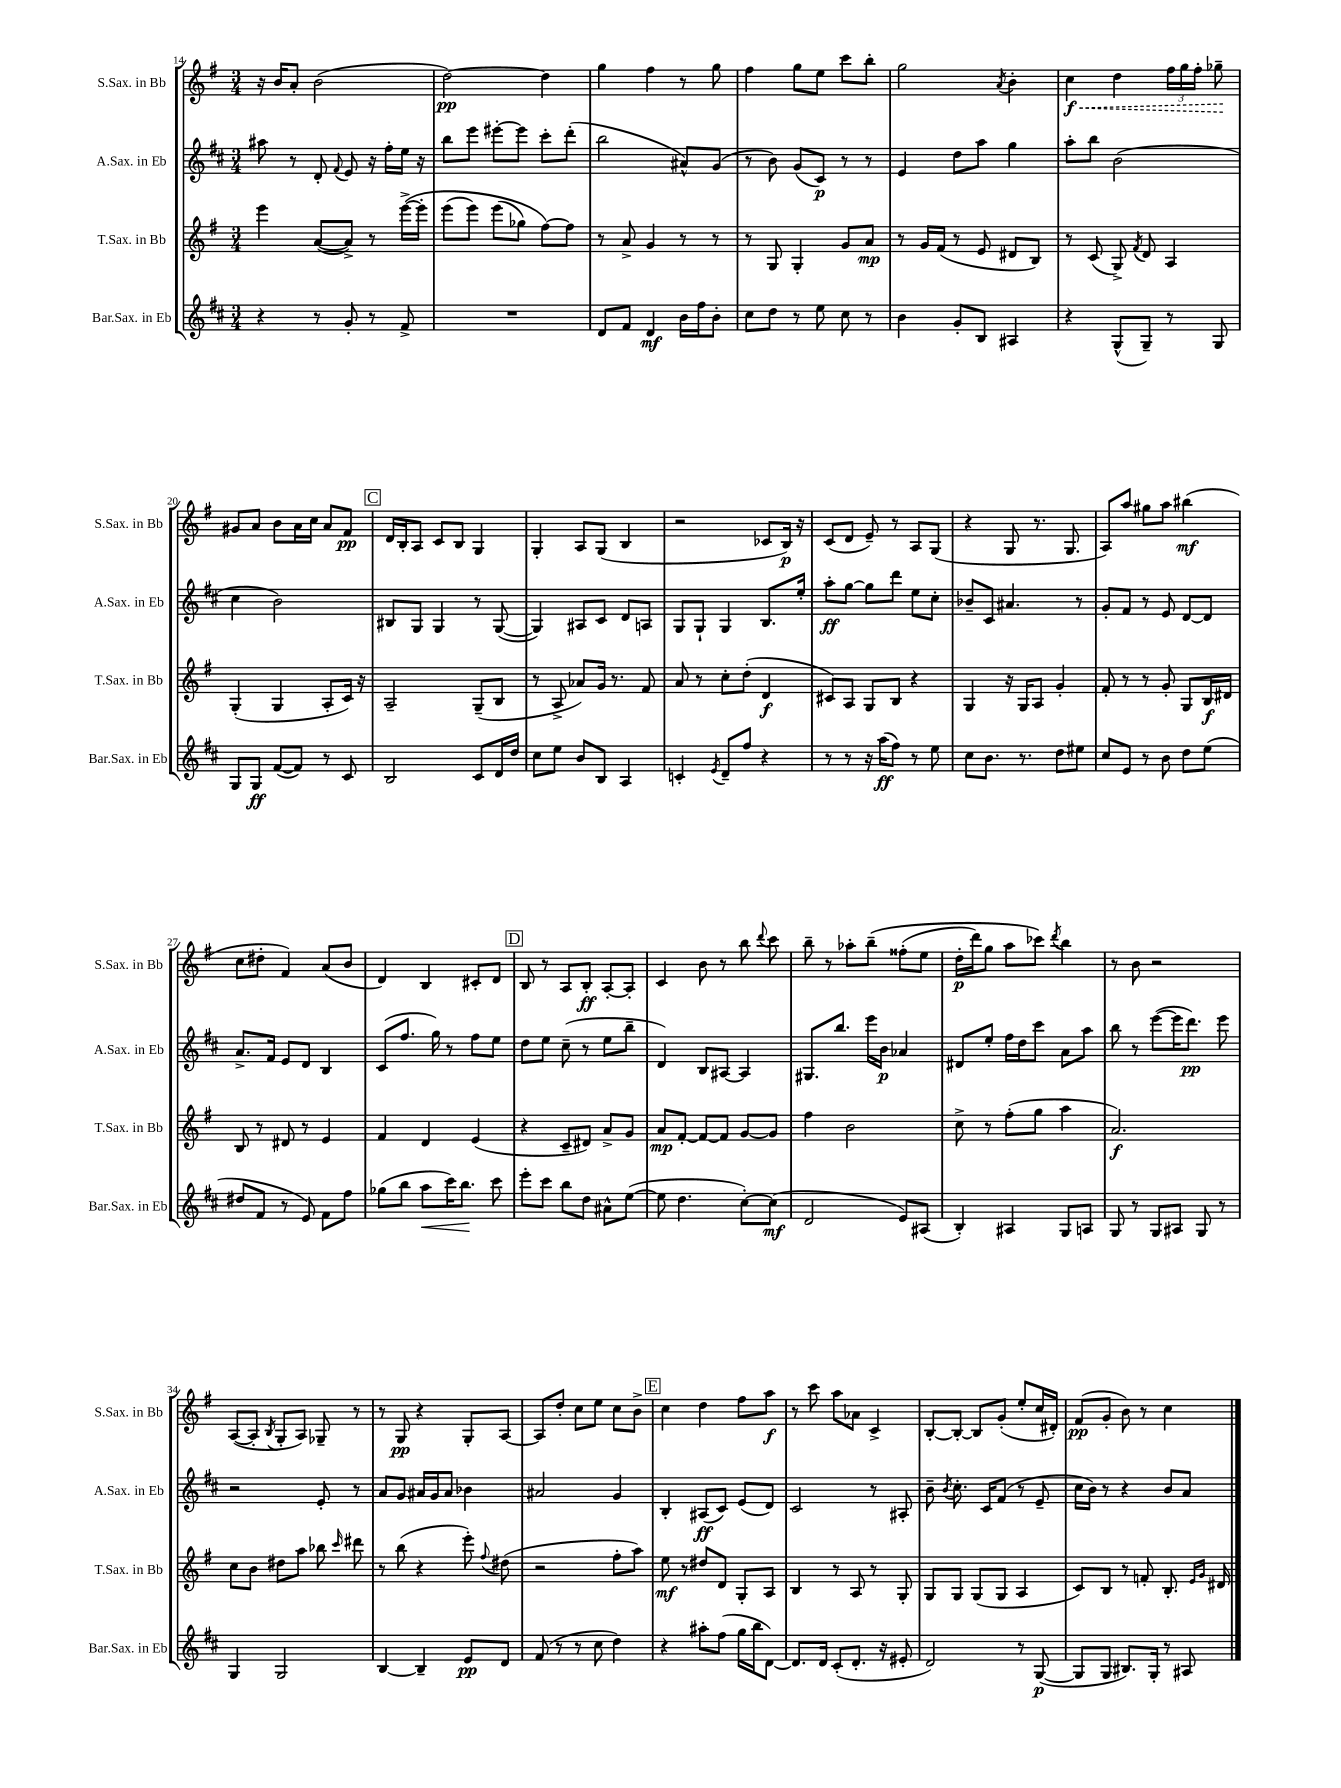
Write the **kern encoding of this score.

**kern	**kern	**kern	**kern
*staff4	*staff3	*staff2	*staff1
*clefG2	*clefG2	*clefG2	*clefG2
*k[f#c#]	*k[f#]	*k[f#c#]	*k[f#]
*M3/4	*M3/4	*M3/4	*M3/4
4r	4eee	8aa#	16r
.	.	.	16b
.	.	8r	8a'
8r	([8a	8d'	(2b
.	.	8qqf#	.
8g'	8a^])	8e	.
8r	8r	16r	.
.	.	16ff#'	.
8f#^	&([16eee^	16ee	.
.	16eee']	16r	.
=	=	=	=
2.r	(8eee	8bb	[2dd)
.	8eee)	8eee	.
.	(8eee	[8eee#'	.
.	8gg-)	8eee#]	.
.	[8ff#&)	8ccc#'	4dd]
.	8ff#]	(8ddd'	.
=	=	=	=
8d	8r	2bb	4gg
8f#	8a^	.	.
4d	4g	.	4ff#
16b	8r	8a#^^)	8r
16ff#	.	.	.
8b'	8r	(8g	8gg
=	=	=	=
8cc#	8r	8r	4ff#
8dd	8G	8b)	.
8r	4G'	(8g	8gg
8ee	.	8c#)	8ee
8cc#	8g	8r	8ccc
8r	8a	8r	8bb'
=	=	=	=
4b	8r	4e	2gg
.	16g	.	.
.	(16f#	.	.
8g'	8r	8dd	.
8B	8e	8aa	.
.	.	.	8qa
4A#	8d#	4gg	4b'
.	8B)	.	.
=	=	=	=
4r	8r	8aa'	4cc
.	(8c	8bb	.
(8G^^	8G^)	(2b	4dd
.	8qf#	.	.
8G~)	8d	.	.
8r	4A	.	24ff#
.	.	.	24gg
.	.	.	24ff#'
8G	.	.	8gg-~
=	=	=	=
8G	(4G'	4cc#	8g#
8G	.	.	8a
([8f#	4G	2b)	8b
8f#])	.	.	16a
.	.	.	16cc
8r	8A'	.	8a
8c#	16c)	.	8f#
.	16r	.	.
=	=	=	=
2B	2A~	8B#	16d
.	.	.	16B'
.	.	8G	8A
.	.	4G	8c
.	.	.	8B
8c#	(8G~	8r	4G
16d	8B	([8G	.
16dd	.	.	.
=	=	=	=
8cc#	8r	4G])	4G'
8ee	8A^	.	.
8b	8a-)	8A#	8A
8B	16g	8c#	(8G
.	8.r	.	.
4A	.	8d	4B
.	8f#	8A	.
=	=	=	=
4c'	8a	8G	2r
.	8r	8G`	.
8qe	.	.	.
8d~	8cc'	4G	.
8ff#	(8dd'	.	.
4r	4d	8.B	8c-
.	.	.	16B)
.	.	16ee'	16r
=	=	=	=
8r	8c#)	8aa'	(8c
8r	8A	[8gg	8d
16r	8G	8gg]	8e~)
(16aa	.	.	.
8ff#)	8B	8ddd	8r
8r	4r	8ee	8A
8ee	.	8cc#'	(8G
=	=	=	=
8cc#	4G	8b-~	4r
8.b	.	8c#	.
.	16r	4.a#	8G
8.r	16G	.	.
.	8A	.	8.r
8dd	4g'	.	.
.	.	.	8.G
8ee#	.	8r	.
=	=	=	=
8cc#	8f#'	8g'	8A)
8e	8r	8f#	8aa
8r	8r	8r	8gg#
8b	8g'	8e	8aa
8dd	8G	[8d	(4bb#
(8ee	16B	8d]	.
.	16d#	.	.
=	=	=	=
8dd#	8B	8.a^	8cc
8f#	8r	.	8dd#'
.	.	16f#	.
8r	8d#	8e	4f#)
8e)	8r	8d	.
8f#	4e	4B	(8a
8ff#	.	.	8b
=	=	=	=
(8gg-	4f#	(8c#	4d)
8bb	.	8.ff#	.
8aa	4d	.	4B
.	.	16gg)	.
16ccc#)	.	8r	.
8.bb	.	.	.
.	(4e	8ff#	8c#'
8ccc#	.	8ee	8d
=	=	=	=
8eee'	4r	8dd	8B
8ccc#	.	8ee	8r
8bb	8c~	(8cc#~	8A
8dd	8d#)	8r	8B'
8a#^^	8a^	8ee	[8A'
([8ee	8g	8bb~	8A']
=	=	=	=
8ee]	8a	4d)	4c
4.dd	[8f#'	.	.
.	8f#_	8B	8b
.	8f#]	[8A#	8r
[8cc#')	[8g	4A#]	8bb
.	.	.	8qqddd
(8cc#]	8g]	.	8ccc
=	=	=	=
2d	4ff#	8.G#	8bb~
.	.	.	8r
.	.	8.bb	.
.	2b	.	8aa-'
.	.	16eee	&(8bb~
.	.	16b	.
8e)	.	4a-	(8ff##'
(8A#	.	.	8ee
=	=	=	=
4B')	8cc^	8d#	16dd'
.	.	.	16ddd)
.	8r	8ee'	8gg
4A#	(8ff#'	16ff#	8aa
.	.	16dd	.
.	8gg	8ccc#	8ccc-&)
.	.	.	8qddd
8G	4aa	8a	4bb
8A	.	8aa	.
=	=	=	=
8G	2.a)	8bb	8r
8r	.	8r	8b
8G	.	([8eee	2r
8A#	.	16eee]	.
.	.	8.ddd)	.
8G	.	.	.
8r	.	8eee	.
=	=	=	=
4G	8cc	2r	([8A
.	8b	.	8A']
.	.	.	8qB
2G	8dd#	.	8G'
.	8aa	.	8A)
.	8bb-	8e'	8G-~
.	16qqccc	.	.
.	8ddd#	8r	8r
=	=	=	=
[4B	8r	8a	8r
.	(8bb	8g	8G
4B~]	4r	16a#	4r
.	.	16g	.
.	.	8a#	.
8e	8eee')	4b-	8G'
.	8qqff#	.	.
8d	(8dd#	.	[8A
=	=	=	=
(8f#	2r	2a#	8A]
8r	.	.	8dd'
8r	.	.	8cc
8cc#	.	.	8ee
4dd)	8ff#'	4g	8cc
.	8aa)	.	8b^
=	=	=	=
4r	8ee	4B'	4cc
.	8r	.	.
8aa#'	8dd#	(8A#	4dd
(8ff#	8d	8c#)	.
16gg	8G'	(8e	8ff#
16bb	.	.	.
[8d)	8A	8d)	8aa
=	=	=	=
8.d]	4B	2c#	8r
.	.	.	8ccc
16d	.	.	.
(8c#'	8r	.	8aa
8.d'	8A	.	8a-
.	8r	8r	4c^
16r	.	.	.
8e#'	8G'	8A#'	.
=	=	=	=
2d)	8G	8b~	[8B'
.	.	8qb	.
.	8G	8.cc#'	8B'_
.	(8G	.	8B]
.	.	16c#	.
.	8G	(8f#	(8g'
8r	4A	8r	8ee'
([8G	.	8e~	16cc
.	.	.	16d#')
=	=	=	=
8G]	8c)	16cc#	(8f#
.	.	16b)	.
8G	8B	8r	8g'
8.B#)	8r	4r	8b)
.	8f'	.	8r
16G'	.	.	.
8r	8.B'	8b	4cc
8A#	.	8a	.
.	16qqe	.	.
.	16qqg	.	.
.	16d#	.	.
==	==	==	==
*-	*-	*-	*-
